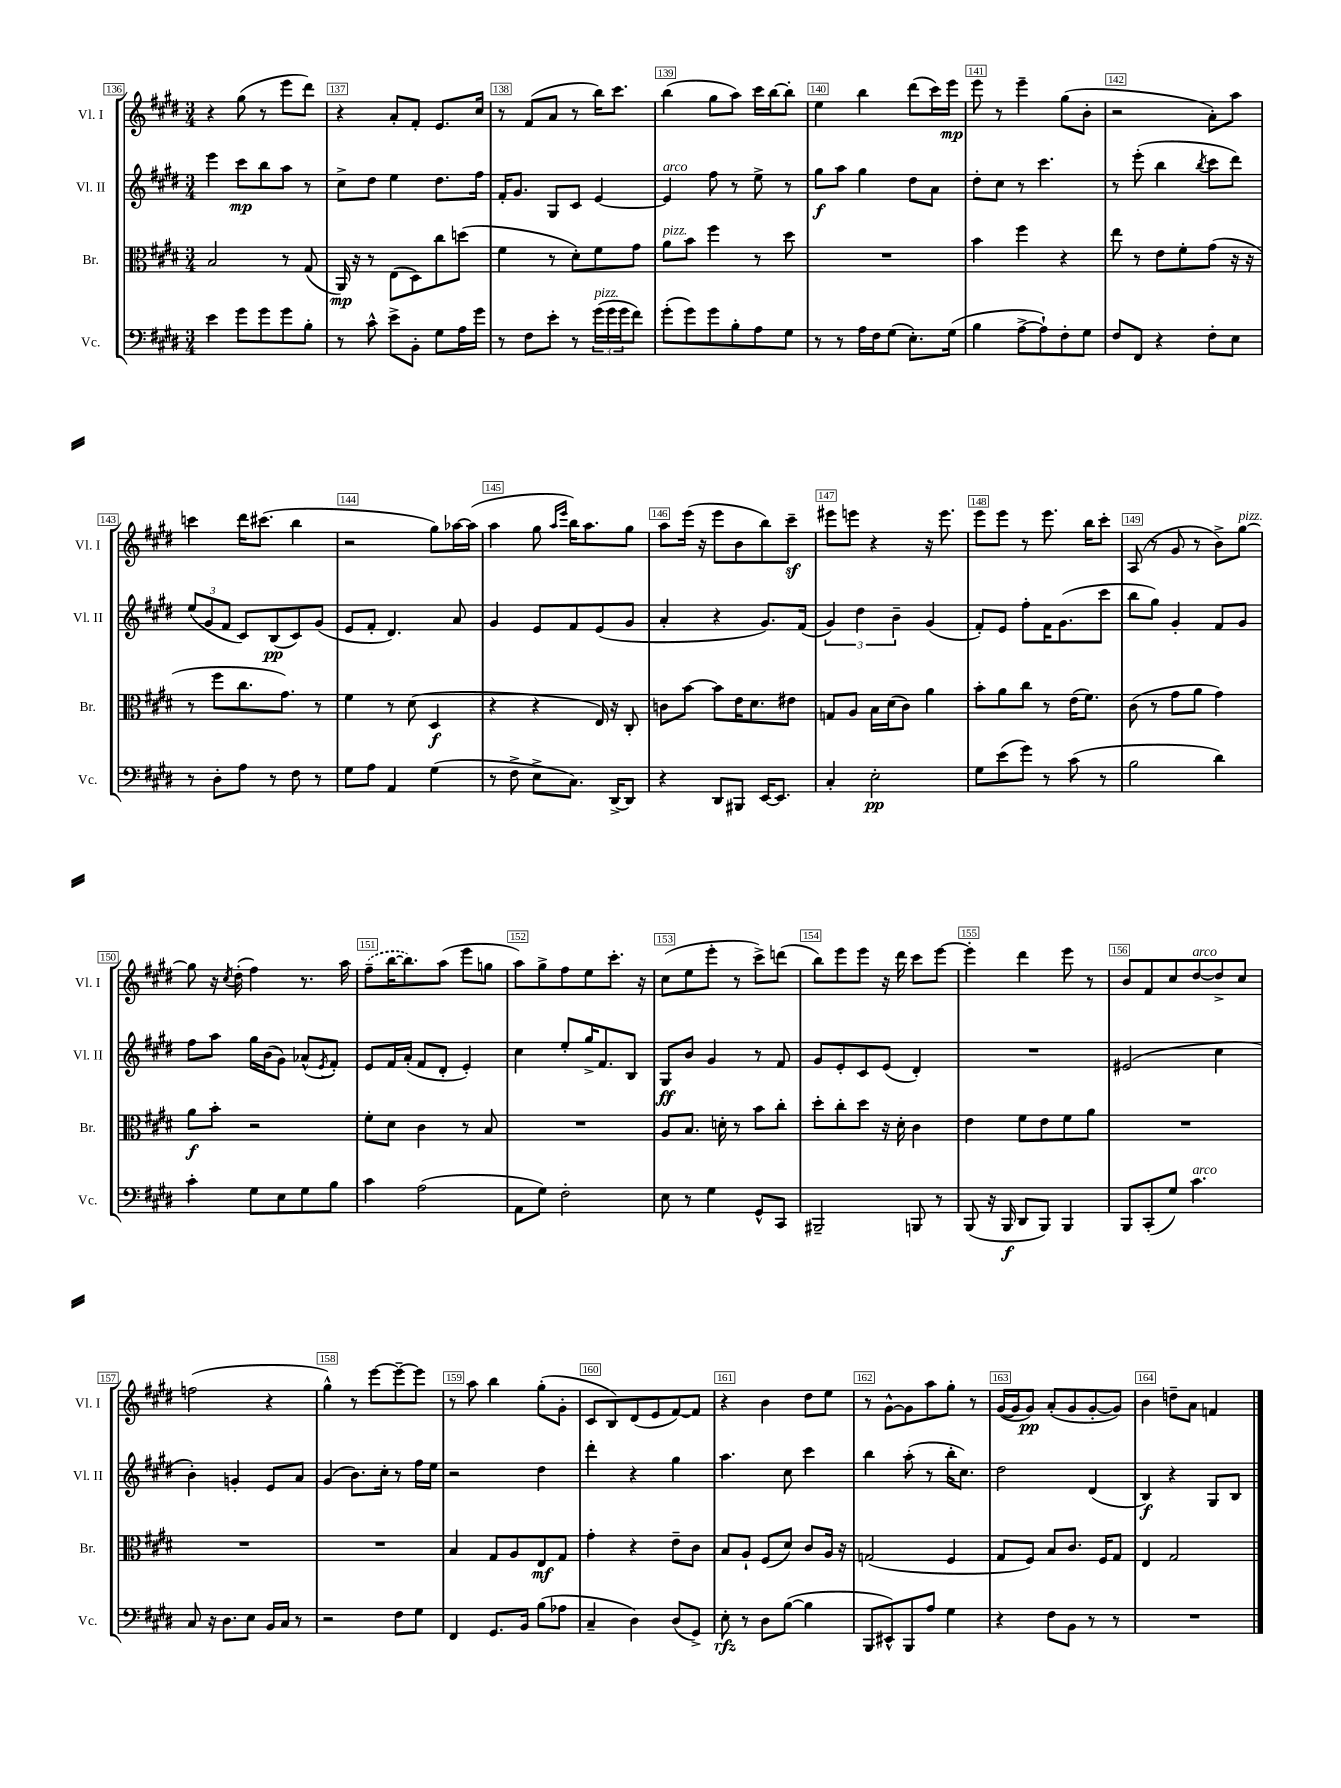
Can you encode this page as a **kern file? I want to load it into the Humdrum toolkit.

**kern	**kern	**kern	**kern
*staff4	*staff3	*staff2	*staff1
*clefF4	*clefC3	*clefG2	*clefG2
*k[f#c#g#d#]	*k[f#c#g#d#]	*k[f#c#g#d#]	*k[f#c#g#d#]
*M3/4	*M3/4	*M3/4	*M3/4
4e\	2B/	4eee\	4r
8g#\L	.	8ccc#\L	(8gg#\
8g#\	.	8bb\	8r
8g#\	8r	8aa\J	8eee\L
8B'\J	(8G#/	8r	8ddd#\J)
=	=	=	=
8r	16AA/)	8cc#^\L	4r
.	16r	.	.
8c#^^\	8r	8dd#\J	.
8e^\L	(8E\L	4ee\	8a'/L
8BB'\J	8D#\)	.	8f#'/J
8G#\L	8cc#\	8.dd#\L	8.e/L
16A\L	(8dd\J	.	.
16g#\JJ	.	16ff#\Jk	16cc#/Jk
=	=	=	=
8r	4f#\	16f#'/LK	8r
.	.	8.g#/J	.
8F#\L	.	.	(8f#/L
8e'\J	8r	8G#/L	8a/J
8r	8d#'\L)	8c#/J	8r
(24g#\LL	8f#\	[4e/	16bb\LK)
24g#\	.	.	.
.	.	.	8.ccc#\J
24g#\J	.	.	.
8f#\J)	8g#\J	.	.
=	=	=	=
(8g#'\L	8a\L	4e/]	(4bb\
8g#\)	8b\J	.	.
8g#\	4ff#\	8ff#\	8gg#\L
8B'\	.	8r	8aa\J)
8A\	8r	8ee^\	16ccc#\LL
.	.	.	[16bb\J
8G#\J	8dd#\	8r	8bb'\]J
=	=	=	=
8r	2.r	8gg#\L	4ee\
8r	.	8aa\J	.
16A\LL	.	4gg#\	4bb\
16F#\J	.	.	.
(8G#\J	.	.	.
8.E'\L)	.	8dd#\L	(8ddd#\L
.	.	8a\J	16ccc#\L)
(16G#\Jk	.	.	16eee\JJ
=	=	=	=
4B\	4b\	8dd#'\L	8eee\
.	.	8cc#\J	8r
[8A^\L	4ff#\	8r	4eee~\
8A`\])	.	4.ccc#\	.
8F#'\	4r	.	(8gg#\L
8G#\J	.	.	8b'\J
=	=	=	=
8F#/L	8ee\	8r	2r
8FF#/J	8r	(8eee'\	.
4r	8e\L	4bb\	.
.	8f#'\	.	.
.	.	8qbb/	.
8F#'\L	(8g#\J	8ccc#\L	8a'\L)
8E\J	16r	8ddd#\J)	8aa\J
.	16r	.	.
=	=	=	=
8r	8r	(12ee/L	4ccc\
.	.	12g#/	.
8D#'\L	8ff#\L	.	.
.	.	12f#/J	.
8A\J	8.cc#\	8c#/L)	16ddd#\LK
.	.	.	(8.ccc#\J
8r	.	(8B/	.
.	8.g#\J)	.	.
8F#\	.	8c#/)	4bb\
8r	8r	(8g#/J	.
=	=	=	=
8G#\L	4f#\	8e/L	2r
8A\J	.	8f#'/J	.
4AA/	8r	4.d#/)	.
.	(8d#\	.	.
(4G#\	4D#/	.	8gg#\L)
.	.	8a/	[16aa-\L
.	.	.	(16aa-\]JJ
=	=	=	=
8r	4r	4g#/	4aa\
8F#^\	.	.	.
8E^\L	4r	8e/L	8gg#\
.	.	.	16qqaa/LL
.	.	.	16qqeee/JJ
8.C#\J)	.	8f#/	16bb\LK)
.	.	.	8.aa\
.	16E/)	(8e/	.
[16DD#^/LK	16r	.	.
8DD#/]J	8C#'/	8g#/J	8gg#\J
=	=	=	=
4r	8c\L	4a'/	8aa\L
.	[8b\J	.	(16eee\Jk
.	.	.	16r
8DD#/L	8b\]L	4r	8eee\L
8BBB#/J	16e\K	.	8b\
.	8.d#\	.	.
[16EE/LK	.	8.g#/L)	8bb\)
8.EE/]J	.	.	.
.	8e#\J	.	8ccc#~\J
.	.	(16f#/Jk	.
=	=	=	=
4C#'/	8G/L	6g#/)	8eee#\L
.	8A/J	.	8eee\J
.	.	6dd#\	.
2E'\	16B\LL	.	4r
.	(16d#\J	.	.
.	.	6b~\	.
.	8c#\J)	.	.
.	4a\	(4g#/	16r
.	.	.	8.eee\
=	=	=	=
8G#\L	8b'\L	8f#'/L)	8eee\L
(8e\	8a\	8e/J	8eee\J
8g#\J)	8cc#\J	8ff#'\L	8r
8r	8r	16f#\K	8.eee\
.	.	(8.g#\	.
(8c#\	(16e\LK	.	.
.	8.f#\J)	.	16bb\LK
8r	.	8ccc#\J	8ccc#'\J
=	=	=	=
2B\	(8c#\	8bb\L	(8A/
.	8r	8gg#\J)	8r
.	8g#\L	4g#'/	8g#/
.	8a\J	.	8r
4d#\)	4g#\)	8f#/L	8b^\L)
.	.	8g#/J	[8gg#\J
=	=	=	=
4c#'\	8a\L	8ff#\L	8gg#\]
.	8b'\J	8aa\J	16r
.	.	.	8qcc#/
.	.	.	(16dd#'\
8G#\L	2r	16gg#\LL	4ff#\)
.	.	(16b\J	.
8E\	.	8g#\J)	.
8G#\	.	(8a-^^/L	8.r
.	.	8qe/	.
8B\J	.	8f#'/J)	.
.	.	.	16aa\
=	=	=	=
4c#\	8f#'\L	8e/L	(8ff#~\L
.	8d#\J	16f#/L	[16bb\K
.	.	(16a'/JJ	8.bb\])
(2A\	4c#\	8f#/L	.
.	.	8d#'/J	(8aa\J
.	8r	4e'/)	8eee\L
.	8B/	.	8gg\J
=	=	=	=
8AA\L	2.r	4cc#\	8aa\L)
8G#\J)	.	.	8gg#^\
2F#'\	.	8ee'/L	8ff#\
.	.	16gg#^/K	8ee\
.	.	8.f#/	.
.	.	.	8.ccc#'\J
.	.	8B/J	.
.	.	.	16r
=	=	=	=
8E\	8A/L	8G#/L	(8cc#\L
8r	8.B/J	8b/J	8ee\
4G#\	.	4g#/	8eee'\J
.	16d'\	.	.
.	8r	.	8r
8GG#^^/L	8b\L	8r	8ccc#^\L)
8CC#/J	8cc#'\J	8f#/	(8ddd\J
=	=	=	=
2BBB#~/	8dd#'\L	8g#/L	8bb\L)
.	8cc#'\	8e'/	8eee\
.	8dd#\J	8c#/	8eee\J
.	16r	(8e/J	16r
.	16d#'\	.	16ddd#\
8BBB/	4c#\	4d#'/)	8ccc#\L
8r	.	.	[8eee\J
=	=	=	=
(8BBB/	4e\	2.r	4eee'\]
16r	.	.	.
16BBB/	.	.	.
8DD#/L	8f#\L	.	4ddd#\
8BBB/J)	8e\	.	.
4BBB/	8f#\	.	8eee\
.	8a\J	.	8r
=	=	=	=
8BBB/L	2.r	(2e#/	8b/L
(8CC#'/	.	.	8f#/
8G#/J)	.	.	8cc#/
4.c#\	.	.	[8dd#/
.	.	4cc#\	8dd#^/]
.	.	.	8cc#/J
=	=	=	=
8C#/	2.r	4b'\)	(2ff\
16r	.	.	.
8.D#\L	.	.	.
.	.	4g'/	.
8E\J	.	.	.
16BB/LL	.	8e/L	4r
16C#/JJ	.	.	.
8r	.	8a/J	.
=	=	=	=
2r	2.r	(4g#/	4gg#^^\)
.	.	8.b\L)	8r
.	.	.	[8eee\L
.	.	16cc#'\Jk	.
8F#\L	.	8r	8eee~\_
8G#\J	.	16ff#\LL	8eee\]J
.	.	16ee\JJ	.
=	=	=	=
4FF#/	4B/	2r	8r
.	.	.	8aa\
8.GG#/L	8G#/L	.	4bb\
.	8A/	.	.
16BB/Jk	.	.	.
(8B\L	8E/	4dd#\	(8gg#'\L
8A-\J	8G#/J	.	8g#'\J
=	=	=	=
4C#~/	4g#'\	4ddd#'\	8c#/L
.	.	.	8B/)
4D#\)	4r	4r	(8d#/
.	.	.	8e/
(8D#/L	8e~\L	4gg#\	[8f#/)
8GG#^/J)	8c#\J	.	8f#/]J
=	=	=	=
8E'\	8B/L	4.aa\	4r
8r	8A`/J	.	.
8D#\L	(8F#/L	.	4b\
([8B\J	8d#/J)	8cc#\	.
4B\]	8c#/L	4ccc#\	8dd#\L
.	16A/Jk	.	8ee\J
.	16r	.	.
=	=	=	=
8BBB/L	(2G/	4bb\	8r
8EE#^^/)	.	.	[8g#^^\L
8BBB/	.	(8aa'\	8g#\]
8A/J	.	8r	8aa\
4G#\	4F#/	16bb'\LK	8gg#'\J
.	.	8.cc#\J)	.
.	.	.	8r
=	=	=	=
4r	8G#/L	2dd#\	([16g#/LL
.	.	.	16g#/]J
.	8F#/J)	.	8g#/J)
8F#\L	8B/L	.	(8a'/L
8BB\J	8.c#/J	.	8g#/
8r	.	(4d#/	[8g#'/
.	16F#/LK	.	.
8r	8G#/J	.	8g#/]J)
=	=	=	=
2.r	4E/	4B/)	4b\
.	2G#/	4r	8dd~\L
.	.	.	8a\J
.	.	8G#/L	4f/
.	.	8B/J	.
==	==	==	==
*-	*-	*-	*-
